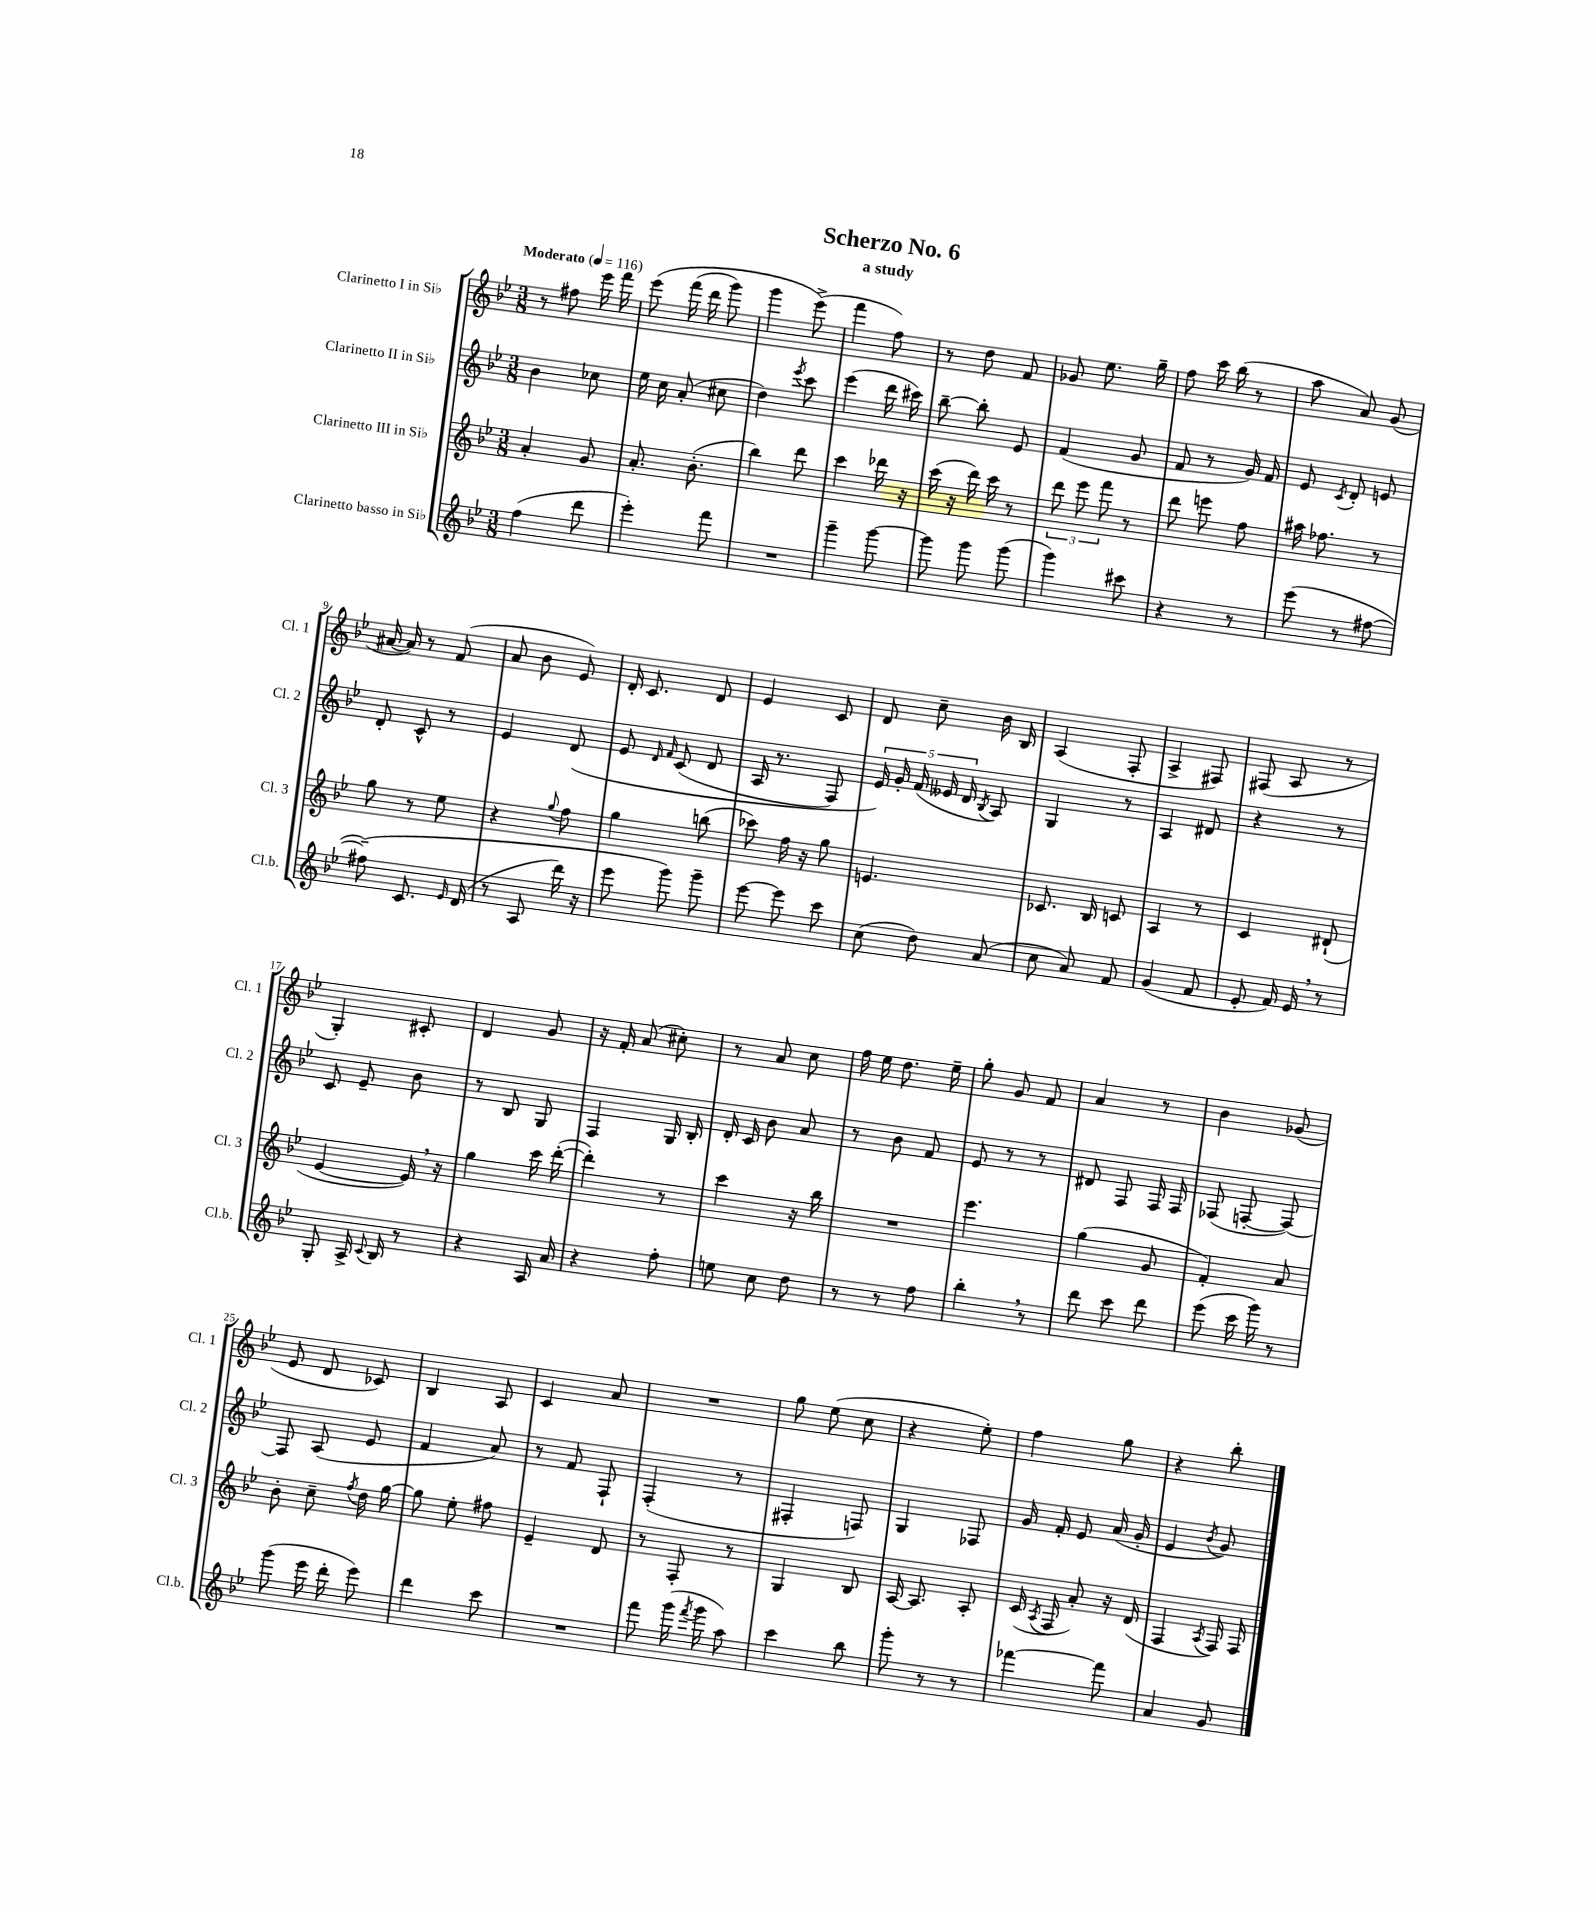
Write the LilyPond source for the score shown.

\header { title = "Scherzo No. 6" subtitle = "a study" }
<<
\new StaffGroup <<
\new Staff = "s0" \with { instrumentName = "Clarinetto I in Sib" shortInstrumentName = "Cl. 1" } {
    \clef treble \key bes \major \numericTimeSignature \time 3/8 \tempo "Moderato" 4 = 116
    \autoBeamOff r8 fis''8 ees'''16 f'''16 |
    ees'''8\( f'''16( d'''16 g'''8) |
    g'''4 ees'''8->(\) |
    f'''4 f''8) |
    r8 d''8 f'8 |
    ges'8 ees''8. g''16-- |
    f''8 c'''16 bes''16( r8 |
    a''8 a'8) g'8( |
    ais'16~ ais'16) r8 f'8( |
    a'8 bes'8 ees'8) |
    d'16-. c'8. d'8 |
    ees'4 c'8 |
    d'8 c''8-- bes'16 bes16 |
    a4( f8-. |
    a4-> fis8) |
    fis8( a8 r8 |
    g4-.) cis'8-. |
    d'4 g'8 |
    r16 f'16-. a'8( cis''8-.) |
    r8 a'8 c''8 |
    f''16 ees''16 d''8. ees''16-- |
    g''8-. g'8 f'8 |
    a'4 r8 |
    bes'4 ges'8( |
    ees'8 d'8 ces'8) |
    bes4 a8 |
    c'4 a'8 |
    R4. |
    g''8 ees''8( c''8 |
    r4 ees''8-.) |
    f''4 g''8 |
    r4 bes''8-. \bar "|." |
}
\new Staff = "s1" \with { instrumentName = "Clarinetto II in Sib" shortInstrumentName = "Cl. 2" } {
    \clef treble \key bes \major \numericTimeSignature \time 3/8
    \autoBeamOff bes'4 ces''8 |
    ees''16 c''16 a'8-.( cis''8 |
    d''4) \acciaccatura { ees'''8 } c'''8 |
    ees'''4( d'''16 cis'''16) |
    bes''8~-- bes''8-. ees'8 |
    f'4( g'8 |
    f'8 r8 g'16) f'16 |
    ees'8 \acciaccatura { c'8 } d'8-. e'8 |
    d'8-. c'8-^ r8 |
    ees'4 d'8\( |
    ees'8 \grace { d'16 f'16 } c'8( d'8 |
    a16 r8. f8) |
    \tuplet 5/4 { ees'16\) g'16-. f'16( eeses'16 d'16 } \acciaccatura { bes8 } a8) |
    g4 r8 |
    a4 dis'8 |
    r4 r8 |
    c'8 ees'8-- bes'8 |
    r8 bes8 g8 |
    f4 g16 bes16-. |
    d'16-. c'16 bes'8 a'8 |
    r8 bes'8 f'8 |
    ees'8 r8 r8 |
    dis'8 f8 f16 f16 |
    fes8( f8~-. f8~) |
    f8 a8( ees'8 |
    f'4 a'8) |
    r8 f'8 f8-! |
    f4-.( r8 |
    fis4-. f8) |
    g4 fes8 |
    g'16 f'16-. ees'8 a'16( g'16-. |
    ees'4 \acciaccatura { bes'8 } g'8) \bar "|." |
}
\new Staff = "s2" \with { instrumentName = "Clarinetto III in Sib" shortInstrumentName = "Cl. 3" } {
    \clef treble \key bes \major \numericTimeSignature \time 3/8
    \autoBeamOff a'4-. g'8 |
    a'8.-. bes'8.-.( |
    bes''4) d'''8 |
    c'''4 des'''16 r16 |
    c'''16( r16 d'''16) c'''16 r8 |
    \tuplet 3/2 { d'''8 ees'''8 f'''8 } r8 |
    d'''8 e'''8 f''8 |
    ais''16 fes''8. r8 |
    g''8 r8 ees''8 |
    r4 \appoggiatura { g''8 } f''8 |
    g''4 b''8( |
    ces'''8) f''16 r16 g''8 |
    e'4. |
    ces'8. bes16 c'8 |
    a4 r8 |
    c'4 dis'8-!( |
    ees'4~ ees'16) \breathe r16 |
    g''4 c'''16 d'''16~-.( |
    d'''4-.) r8 |
    c'''4 r16 bes''16 |
    R4. |
    ees'''4. |
    g''4( g'8 |
    f'4-.) a'8 |
    bes'8-. c''8-- \acciaccatura { f''8 } d''16 g''16~ |
    g''8 ees''8-. fis''8 |
    ees'4-- d'8 |
    r8 f8-. r8 |
    g4 bes8 |
    a16~ a8. a8-. |
    c'16( \acciaccatura { a8 } f16 a'8-.) r16 d'16( |
    f4 \acciaccatura { a8 } f16) f16 \bar "|." |
}
\new Staff = "s3" \with { instrumentName = "Clarinetto basso in Sib" shortInstrumentName = "Cl.b." } {
    \clef treble \key bes \major \numericTimeSignature \time 3/8
    \autoBeamOff f''4( d'''8 |
    ees'''4-.) f'''8 |
    R4. |
    g'''4-- g'''8~ |
    g'''8 g'''8 g'''8( |
    g'''4) cis'''8 |
    r4 r8 |
    ees'''8( r8 fis''8~ |
    fis''8--)\( c'8. \grace { ees'16 } d'16( |
    r8 a8 d'''16) r16 |
    ees'''8 g'''8\) g'''8-- |
    ees'''8~ ees'''8 c'''8 |
    c''8( d''8) a'8( |
    c''8 a'8) f'8 |
    g'4( f'8 |
    ees'8-. f'16) ees'16 \breathe r8 |
    g8-. a16-> \appoggiatura { c'8 } bes16 r8 |
    r4 a16 a'16 |
    r4 f''8-. |
    e''8 c''8 d''8 |
    r8 r8 f''8 |
    bes''4-. \breathe r8 |
    d'''8 c'''8 d'''8 |
    ees'''8( c'''16 g'''16) r8 |
    g'''8( ees'''16 d'''16-. ees'''8) |
    d'''4 c'''8 |
    R4. |
    f'''8 g'''16( \acciaccatura { f'''8 } g'''16 a''8) |
    c'''4 bes''8 |
    g'''8-. r8 r8 |
    fes'''4~ fes'''8 |
    a'4 g'8 \bar "|." |
}
>>
>>
